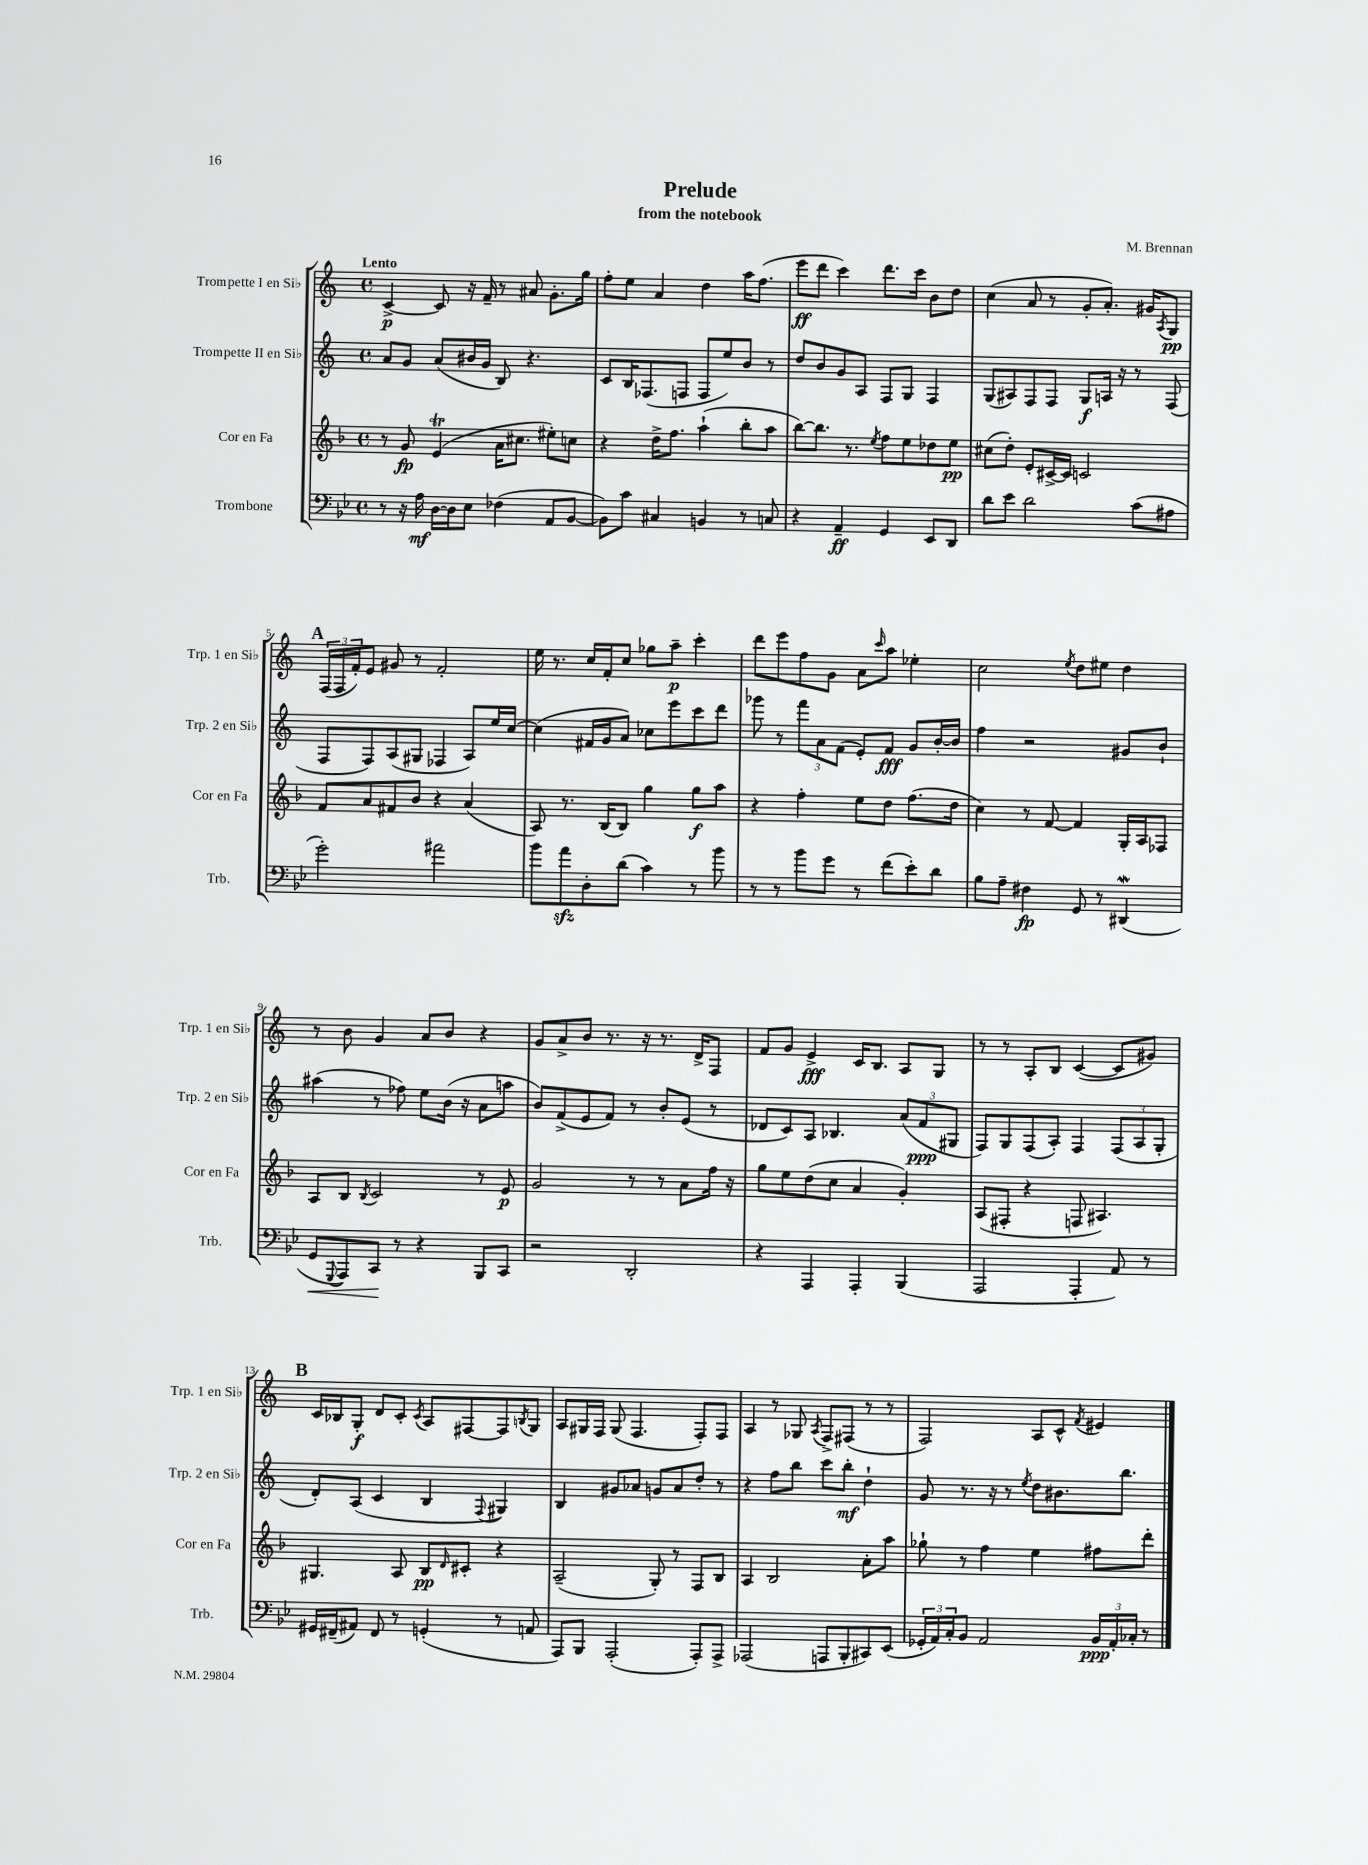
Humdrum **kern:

**kern	**kern	**kern	**kern
*staff4	*staff3	*staff2	*staff1
*clefF4	*clefG2	*clefG2	*clefG2
*k[b-e-]	*k[b-]	*k[]	*k[]
*M4/4	*M4/4	*M4/4	*M4/4
*met(c)	*met(c)	*met(c)	*met(c)
8r	8r	8a/L	[4c^/
16r	8g/	8g/J	.
16A\	.	.	.
[16D\LL	(4e/	(8a/L	8c/]
16D\]J	.	.	.
8E-\J	.	16b#/L	16r
.	.	16g/JJ	16f~/
(4F-\	16a\LK	8B/)	8r
.	8.cc#\J	.	.
.	.	4.r	8a#/
8AA/L	8ee#'\L)	.	8.g'\L
[8BB-/J	8cc\J	.	.
.	.	.	16gg\Jk
=	=	=	=
8BB-\]L)	4r	8c/L	8ff'\L
8c\J	.	16B/K	8ee\J
.	.	(8.F-/	.
4C#/	16dd^\LK	.	4a/
.	8.ff\J	.	.
.	.	8F/J	.
4BB/	(4aa`\	8F/L	4dd\
.	.	8ee/)	.
8r	8bb-'\L	8b/J	16aa\LK
.	.	.	(8.ff\J
8C/	8aa\J	8r	.
=	=	=	=
4r	[8bb-\L)	8dd/L	8eee\L
.	8.bb-\]J	8b/	8ddd\J
4AA~/	.	8g/	4ccc\)
.	8.r	.	.
.	.	8A/J	.
.	8qee/	.	.
4GG/	8ff\L	8F/L	8.ddd\L
.	8ee\	8G/J	.
.	.	.	16ccc\Jk
8EE-/L	8dd-\	4F/	8b\L
8DD/J	8ee\J	.	8dd\J
=	=	=	=
8d\L	(8cc#\L	(8G/L	(4cc\
8e-\J	8dd'\J)	8A#/)	.
2d\	8e'/L	8F/	8a/
.	[16c#^/L	8F/J	8r
.	16c#/]JJ	.	.
.	2c/	8G/L	8g'/L
.	.	16A/Jk	8.a'/J)
.	.	16r	.
(8c\L	.	8r	.
.	.	.	16g#/LK
.	.	.	8qA/
8A#\J	.	(8F/	8G/J
=	=	=	=
2g'\)	8f/L	8F/L	(24F/LL
.	.	.	24F/
.	.	.	24f'/J)
.	8a/	8F/)	8e/J
.	8f#/	(8A/	8g#/
.	8b-/J	8G#/J	8r
2a#\	4r	4F-/	2f'/
.	(4a/	8A/L)	.
.	.	16ee/L	.
.	.	[16cc/JJ	.
=	=	=	=
8b-\L	8A/)	(4cc\]	16ee\
.	.	.	8.r
8a\	8.r	.	.
8D'\	.	16f#/LL	16cc/LL
.	(16B-/LK	16g/J	16f'/J
(8d\J	8B-/J)	8a/J)	8cc/J
4c\)	4gg\	8cc-\L	8gg-\L
.	.	8eee\	8aa~\J
8r	8gg\L	8ccc\	4ccc'\
8b-\	8aa\J	8ddd\J	.
=	=	=	=
8r	4r	8ggg-\	8ddd\L
8r	.	8r	8eee\
8b-\L	4ff'\	12fff\L	8ff\
.	.	12a\	.
8g\J	.	.	8g\J
.	.	(12f\J	.
8r	8ee\L	8e'/L)	8a\L
.	.	.	16qqccc/
(8f\L	8dd\J	8f/J	8aa\J
8e-'\)	(8.ff\L	8g/L	4ee-'\
8d\J	.	[16b'/L	.
.	16dd\Jk	16b/]JJ	.
=	=	=	=
8B-\L	4cc\)	4ff\	2cc\
8A~\J	.	.	.
4F#\	8r	2r	.
.	[8f/	.	.
.	.	.	8qee/
8GG/	4f/]	.	8dd\L
8r	.	.	8ee#\J
(4DD#/	16G'/LL	8g#/L	4dd\
.	16A/J	.	.
.	8F-/J	8b`/J	.
=	=	=	=
8GG/L	8A/L	(4aa#\	8r
8qqGGG/	.	.	.
8AAA/)	8B-/J	.	8b\
.	8qB-/	.	.
8CC/J	2c/	8r	4g/
8r	.	8ff-\)	.
4r	.	8ee\L	8a/L
.	.	(16b\Jk	8b/J
.	.	16r	.
8BBB-/L	8r	8a\L	4r
8CC/J	8e/	8aa\J	.
=	=	=	=
2r	2g/	8b/L)	8g/L
.	.	(8f^/	8a^/
.	.	8e/	8b/J
.	.	8f/J)	8.r
2DD'/	8r	8r	.
.	.	.	16r
.	8r	8b'/L	8.r
.	8a\L	(8e/J	.
.	.	.	16d^/LK
.	16ff\Jk	8r	8F/J
.	16r	.	.
=	=	=	=
4r	8gg\L	8d-/L	8f/L
.	8ee\	8c/)	8g/J
4AAA/	(8dd\	8A/J	4e^/
.	8cc\J	4.B-/	.
4AAA'/	4a/	.	16c/LK
.	.	.	8.B/J
(4BBB-/	4g'/)	(12a/L	8A/L
.	.	12f/	.
.	.	.	8G/J
.	.	12G#/J	.
=	=	=	=
2AAA/	(8A/L	8F/L)	8r
.	8F#'/J	8G/	8r
.	4r	(8F/	8A'/L
.	.	8A'/J)	8B/J
4AAA'/	8F/	4F/	([4c/
.	4.A#/)	.	.
8AA/)	.	(12F/L	8c/]L
.	.	12A/	.
8r	.	.	8g#/J)
.	.	12G'/J	.
=	=	=	=
16GG#/LL	4.G#/	8d'/L)	16c/LL
(16FF#~/J	.	.	16B-/J
8AA#/J)	.	(8A/J	8G'/J
8FF#/	.	4c/	8d/L
8r	8A/	.	8c'/J
.	.	.	8qc/
(4GG'/	8B-/L	4B/	8A/L
.	16qqd/	.	.
.	8c#'/J	.	[8F#/
.	.	8qqF/	.
8r	4r	4G#/)	8F#/]
.	.	.	8qB/
8AA/	.	.	8G/J
=	=	=	=
8AAA/L)	(2A~/	4B/	8A/L
8BBB-/J	.	.	16G#/L
.	.	.	16F/JJ
(2AAA'/	.	8g#/L	(8G#/
.	.	8a-/J	4.F/
.	8G'/)	8g/L	.
.	8r	8a-/	.
8AAA'/L)	8F/L	8dd'/J	8F'/L)
8AAA^/J	8B-/J	8r	8F/J
=	=	=	=
(2AAA-/	4A/	4r	4A/
.	2B-/	8ff\L	8r
.	.	8bb\J	8G-/
.	.	.	8qA/
8AAA/L	.	8ccc\L	8F^/L
8BBB-'/	.	8bb'\J	(8F#/J
8CC#/)	8a'\L	4dd`\	8r
(8EE-/J	8aa\J	.	8r
=	=	=	=
24GG-'/LL	8gg-`\	8g/	2F/)
24AA/)	.	.	.
24C'/J	.	.	.
8BB-/J	8r	8.r	.
2AA/	4ff\	.	.
.	.	16r	.
.	.	8r	.
.	.	8qee/	.
.	4ee\	8dd\L	8A/L
.	.	8.b#\	8c^^/J
.	.	.	8qf/
24BB-/LL	8ff#\L	.	4e#/
24AA'/	.	.	.
.	.	8.bb\J	.
24C-'/JJ	.	.	.
8r	8ddd'\J	.	.
==	==	==	==
*-	*-	*-	*-
